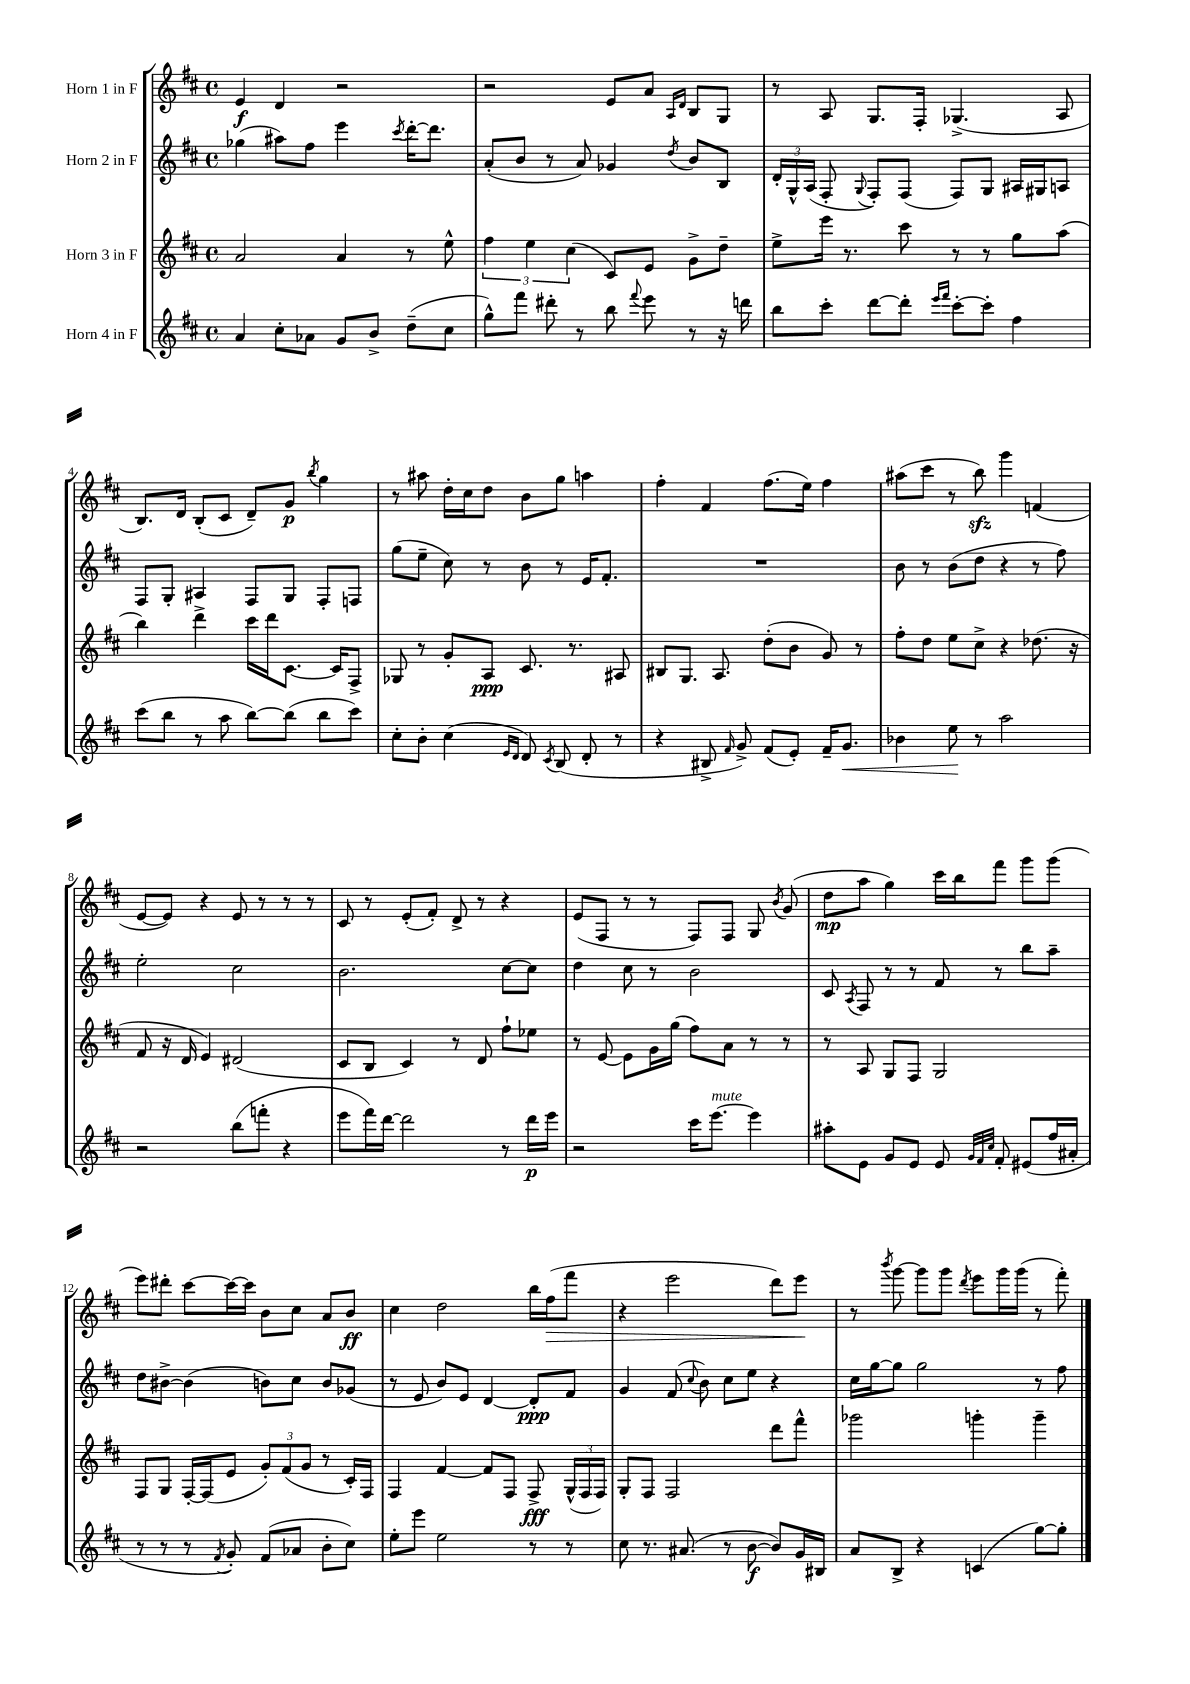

**kern	**kern	**kern	**kern
*staff4	*staff3	*staff2	*staff1
*clefG2	*clefG2	*clefG2	*clefG2
*k[f#c#]	*k[f#c#]	*k[f#c#]	*k[f#c#]
*M4/4	*M4/4	*M4/4	*M4/4
*met(c)	*met(c)	*met(c)	*met(c)
4a	2a	(4gg-	4e
8cc#'	.	8aa#)	4d
8a-	.	8ff#	.
8g	4a	4eee	2r
8b^	.	.	.
.	.	8qccc#	.
(8dd~	8r	[16ddd'	.
.	.	8.ddd]	.
8cc#	8ee^^	.	.
=	=	=	=
8gg^^)	6ff#	(8a'	2r
8fff#	.	8b	.
.	6ee	.	.
8ddd#'	.	8r	.
.	(6cc#	.	.
8r	.	8a)	.
8bb	8c#)	4g-	8e
8qqfff#	.	.	.
8eee	8e	.	8a
.	.	.	16qqA
.	.	8qdd	16qqd
8r	8g^	8b	8B
16r	8dd~	8B	8G
16ddd	.	.	.
=	=	=	=
8bb	8ee^	24d'	8r
.	.	24G^^	.
.	.	(24A	.
8ccc#'	16eee	8F#'	8A
.	8.r	.	.
.	.	8qqG	.
[8ddd	.	8F#')	8.G
8ddd']	8ccc#	(8F#	.
.	.	.	16F#'
16qqeee	.	.	.
16qqfff#	.	.	.
[8ccc#'	8r	8F#)	(4.G-^
8ccc#']	8r	8G	.
4ff#	8gg	16A#	.
.	.	16G#	.
.	(8aa	8A	8A
=	=	=	=
(8ccc#	4bb)	8F#	8.B)
8bb	.	8G'	.
.	.	.	16d
8r	4ddd^	4A#	(8B'
8aa	.	.	8c#
[8bb)	16ccc#	8F#	8d~)
.	16ddd	.	.
(8bb]	[8.c#	8G	8g
.	.	.	8qbb
8bb	.	8F#'	4gg
.	16c#]	.	.
8ccc#)	8F#^	8F	.
=	=	=	=
8cc#'	8G-	(8gg	8r
8b'	8r	8ee~	8aa#
(4cc#	8g'	8cc#)	16dd'
.	.	.	16cc#
.	8A	8r	8dd
16qqe	.	.	.
16qqd	.	.	.
8d)	8.c#	8b	8b
8qc#	.	.	.
(8B	.	8r	8gg
.	8.r	.	.
8d'	.	16e	4aa
.	.	8.f#'	.
8r	8A#	.	.
=	=	=	=
4r	8B#	1r	4ff#'
.	8.G	.	.
8B#^	.	.	4f#
.	8.A	.	.
16qqf#	.	.	.
8g^)	.	.	.
(8f#	(8dd'	.	(8.ff#
8e')	8b	.	.
.	.	.	16ee)
16f#~	8g)	.	4ff#
8.g	.	.	.
.	8r	.	.
=	=	=	=
4b-	8ff#'	8b	(8aa#
.	8dd	8r	8ccc#
8ee	8ee	(8b	8r
8r	8cc#^	8dd	8bb)
2aa	4r	4r	4ggg
.	(8.dd-	8r	(4f
.	.	8ff#)	.
.	16r	.	.
=	=	=	=
2r	8f#	2ee'	[8e
.	16r	.	8e])
.	16d	.	.
.	4e)	.	4r
(8bb	(2d#	2cc#	8e
8fff'	.	.	8r
4r	.	.	8r
.	.	.	8r
=	=	=	=
8eee	8c#	2.b	8c#
16fff#)	8B	.	8r
[16ddd	.	.	.
2ddd]	4c#)	.	(8e'
.	.	.	8f#')
.	8r	.	8d^
.	8d	.	8r
8r	8ff#`	[8cc#	4r
16ddd	8ee-	8cc#]	.
16eee	.	.	.
=	=	=	=
2r	8r	4dd	(8e
.	[8e	.	8F#
.	8e]	8cc#	8r
.	16g	8r	8r
.	(16gg	.	.
16ccc#	8ff#)	2b	8F#)
[8.eee	.	.	.
.	8a	.	8F#
4eee]	8r	.	8G
.	.	.	8qb
.	8r	.	(8g
=	=	=	=
8aa#'	8r	8c#	8dd
.	.	8qA	.
8e	8A	8F#	8aa
8g	8G	8r	4gg)
8e	8F#	8r	.
8e	2G	8f#	16ccc#
.	.	.	16bb
32qqg	.	.	.
32qqf#	.	.	.
32qqcc#	.	.	.
8f#'	.	8r	8fff#
(8e#	.	8bb	8ggg
16ff#	.	8aa~	(8ggg
16a#'	.	.	.
=	=	=	=
8r	8F#	8dd	8eee)
8r	8G	[8b#^	8ddd#'
8r	[16F#'	(4b#]	[8ccc#
.	(16F#]	.	.
8qf#	.	.	.
8g')	8e	.	16ccc#_
.	.	.	16ccc#]
(8f#	12g')	8b)	8b
.	(12f#	.	.
8a-	.	8cc#	8cc#
.	12g	.	.
8b'	8r	8b	8a
8cc#)	16c#')	(8g-	8b
.	16F#	.	.
=	=	=	=
8ee'	4F#	8r	4cc#
8eee	.	8e	.
2ee	[4f#	8b)	2dd
.	.	8e	.
.	8f#]	[4d	.
.	8F#	.	.
8r	8F#^	8d']	16bb
.	.	.	(16ff#
8r	(24G^^	8f#	8fff#
.	24F#	.	.
.	24F#)	.	.
=	=	=	=
8cc#	8G'	4g	4r
8.r	8F#	.	.
.	2F#	(8f#	2eee
(8.a#	.	.	.
.	.	8qqcc#	.
.	.	8b)	.
8r	.	8cc#	.
[8b	.	8ee	.
8b])	8ddd	4r	8ddd)
16g	8fff#^^	.	8eee
16B#	.	.	.
=	=	=	=
8a	2ggg-	16cc#	8r
.	.	[16gg	.
.	.	.	8qbbb
8B^	.	8gg]	[8ggg
4r	.	2gg	8ggg]
.	.	.	8ggg
.	.	.	8qddd
(4c	4ggg'	.	8eee
.	.	.	16ggg
.	.	.	(16ggg
[8gg)	4ggg~	8r	8r
8gg']	.	8ff#	8fff#')
==	==	==	==
*-	*-	*-	*-
